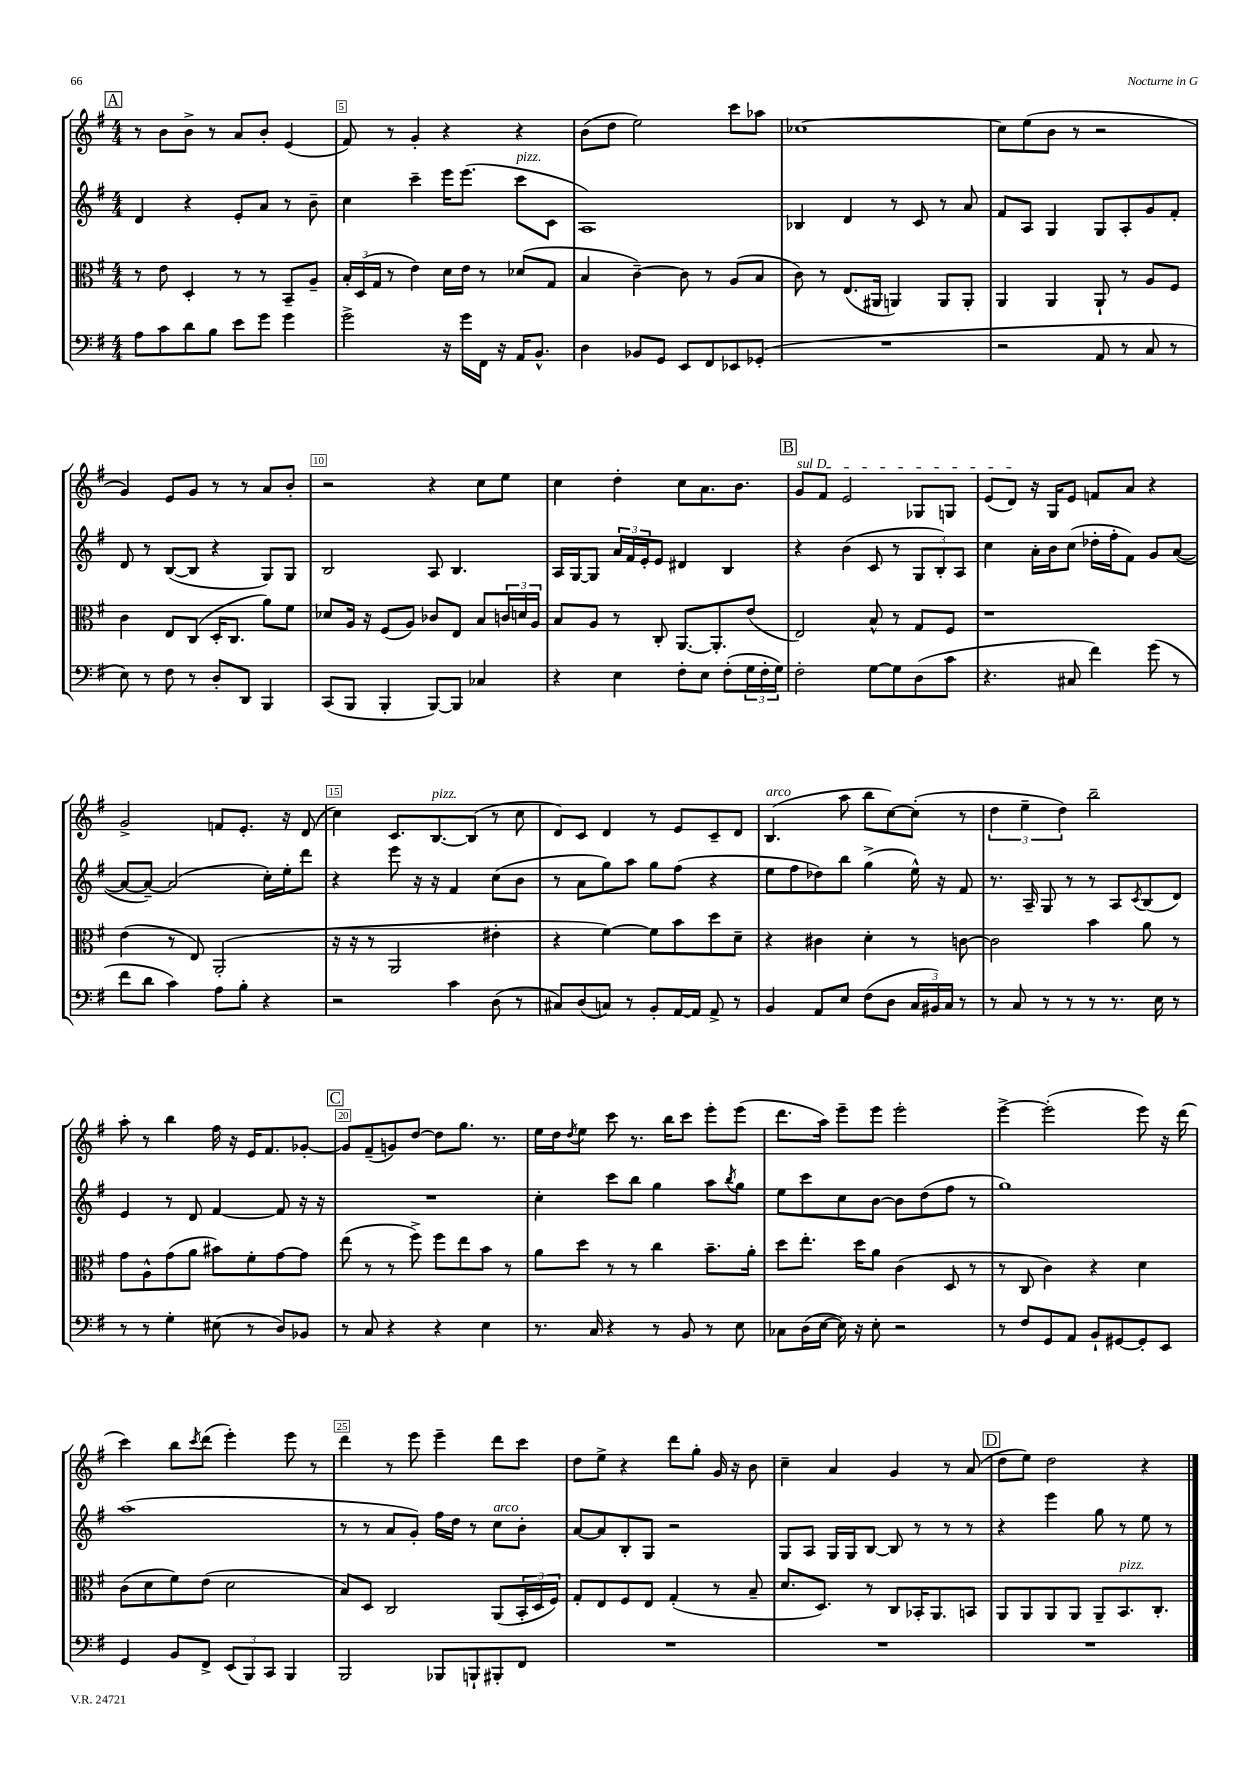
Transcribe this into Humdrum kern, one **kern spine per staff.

**kern	**kern	**kern	**kern
*staff4	*staff3	*staff2	*staff1
*clefF4	*clefC3	*clefG2	*clefG2
*k[f#]	*k[f#]	*k[f#]	*k[f#]
*M4/4	*M4/4	*M4/4	*M4/4
8A	8r	4d	8r
8c	8e	.	8b
8d	4D'	4r	8b^
8B	.	.	8r
8e	8r	8e'	8a
8g	8r	8a	8b'
4g	8BB~	8r	(4e
.	8A~	8b~	.
=	=	=	=
2g^	24B'	4cc	8f#)
.	(24D	.	.
.	24G	.	.
.	8r	.	8r
.	4e)	4ccc~	4g'
16r	16d	16eee	4r
16g	16e	(8.eee	.
16FF#	8r	.	.
16r	.	.	.
16AA	(8d-	8ccc	4r
8.BB^^	.	.	.
.	8G	8c	.
=	=	=	=
4D	4B	1A)	(8b
.	.	.	8dd
8BB-	[4c~)	.	2ee)
8GG	.	.	.
8EE	8c]	.	.
8FF#	8r	.	.
8EE-	(8A	.	8ccc
(8GG-'	8B	.	8aa-
=	=	=	=
1r	8c)	4B-	[1cc-
.	8r	.	.
.	(8.E	4d	.
.	16AA#	.	.
.	4AA)	8r	.
.	.	8c	.
.	8AA	8r	.
.	8AA'	8a	.
=	=	=	=
2r	4AA	8f#	8cc-]
.	.	8A	(8ee
.	4AA	4G	8b
.	.	.	8r
8AA	8AA`	8G	2r
8r	8r	8A'	.
8C	8A	8g	.
8r	8F#	8f#'	.
=	=	=	=
8E)	4c	8d	4g)
8r	.	8r	.
8F#	8E	([8B	8e
8r	(8C	8B]	8g
8D'	16D'	4r	8r
.	8.C	.	.
8DD	.	.	8r
4BBB	8a)	8G)	8a
.	8f#	8G	8b'
=	=	=	=
(8CC	8d-	2B	2r
8BBB	16A	.	.
.	16r	.	.
4BBB'	(8F#	.	.
.	8A)	.	.
[8BBB)	8c-	8A	4r
8BBB]	8E	4.B	.
4C-	8B	.	8cc
.	24c	.	8ee
.	24d	.	.
.	24A	.	.
=	=	=	=
4r	8B	16A	4cc
.	.	[16G	.
.	8A	8G]	.
4E	8r	24a	4dd'
.	.	24f#	.
.	.	24e'	.
.	8C'	8e	.
8F#'	[8.AA	4d#	8cc
8E	.	.	8.a
.	8.AA']	.	.
(8F#'	.	4B	.
.	.	.	8.b
24G	(8e	.	.
24F#'	.	.	.
24G)	.	.	.
=	=	=	=
2F#'	2E)	4r	8g
.	.	.	8f#
.	.	(4b	2e
[8G	8B^^	8c	.
8G]	8r	8r	.
(8D	8G	12G	8G-
.	.	12B')	.
8c	8F#	.	8G
.	.	12A	.
=	=	=	=
4.r	1r	4cc	(8e
.	.	.	8d)
.	.	16a'	16r
.	.	16b	16G
8C#	.	(8cc	8e
4f#)	.	16dd-'	8f
.	.	16ff#'	.
.	.	8f#)	8a
(8g	.	8g	4r
8r	.	([8a	.
=	=	=	=
8f#	(4e	8a_	2g^
8d	.	8a~_)	.
4c)	8r	(2a]	.
.	8E)	.	.
8A	(2AA'	.	8f
8B'	.	.	8.e'
4r	.	16cc')	.
.	.	16ee'	16r
.	.	8ddd	(8d
=	=	=	=
2r	16r	4r	4cc)
.	16r	.	.
.	8r	.	.
.	2AA	8eee	8.c
.	.	16r	.
.	.	16r	[8.B
4c	.	4f#	.
.	.	.	(8B]
(8D	4e#'	(8cc	8r
8r	.	8b	8cc
=	=	=	=
8C#)	4r	8r	8d)
(8D	.	8a	8c
8C)	[4f#)	8gg)	4d
8r	.	8aa	.
8BB'	8f#]	8gg	8r
[16AA	8b	(8ff#	8e
16AA]	.	.	.
8AA^	8dd	4r	8c~
8r	8d~	.	8d
=	=	=	=
4BB	4r	8ee	(4.B
.	.	8ff#	.
8AA	4c#	8dd-)	.
8E	.	8bb	8aa
(8F#	4d'	(4gg^	8bb
8D	.	.	[8cc)
24C	8r	16ee^^)	(8cc']
24BB#)	.	.	.
.	.	16r	.
24C	.	.	.
8r	[8c	8f#	8r
=	=	=	=
8r	2c]	8.r	6dd
8C	.	.	.
.	.	.	6ee~
.	.	16A~	.
8r	.	8G	.
.	.	.	6dd)
8r	.	8r	.
8r	4b	8r	2bb~
8.r	.	8A	.
.	.	8qc	.
.	8a	(8B	.
16E	.	.	.
8r	8r	8d)	.
=	=	=	=
8r	8g	4e	8aa'
8r	8A^^	.	8r
4G'	(8g	8r	4bb
.	8a	8d	.
(8E#	8b#)	[4f#	16ff#
.	.	.	16r
8r	8f#'	.	16e
.	.	.	8.f#
8D)	[8g	8f#]	.
8BB-	8g]	16r	[8g-'
.	.	16r	.
=	=	=	=
8r	(8ee	1r	8g-]
8C	8r	.	(8f#~
4r	8r	.	8g)
.	8ff#^)	.	[8dd
4r	8ff#	.	8dd]
.	8ee	.	8.gg
4E	8b	.	.
.	.	.	8.r
.	8r	.	.
=	=	=	=
8.r	8a	4cc'	16ee
.	.	.	16dd
.	.	.	8qdd
.	8dd	.	8ee
16C	.	.	.
4r	8r	8ccc	8ccc
.	8r	8bb	8.r
8r	4cc	4gg	.
.	.	.	16bb
8BB	.	.	8ccc
8r	8.b~	8aa	8eee'
.	.	8qbb	.
8E	.	8gg	(8eee
.	16a'	.	.
=	=	=	=
8C-	8dd	8ee	8.ddd
(16D	8.ee'	8ccc	.
[16E	.	.	16aa)
16E])	.	8cc	8eee~
16r	16dd	.	.
8E'	8a	[8b	8eee
2r	(4c	8b]	2eee'
.	.	(8dd	.
.	8D	8ff#	.
.	8r	8r	.
=	=	=	=
8r	8r	1gg)	[4eee^
8F#	8C	.	.
8GG	4c)	.	(2eee']
8AA	.	.	.
8BB`	4r	.	.
[8GG#	.	.	.
8GG#']	4d	.	8eee)
8EE	.	.	16r
.	.	.	(16ddd
=	=	=	=
4GG	(8c	(1aa	4ccc)
.	8d	.	.
8BB	8f#)	.	8bb
.	.	.	8qccc
8FF#^	(8e	.	(8ddd
(12EE	2d	.	4eee')
12BBB)	.	.	.
12CC	.	.	.
4BBB	.	.	8eee
.	.	.	8r
=	=	=	=
2BBB	8B)	8r	4ddd
.	8D	8r	.
.	2C	8a	8r
.	.	8g')	8eee
8BBB-	.	16ff#	4eee~
.	.	16dd	.
8BBB`	.	8r	.
8BBB#'	(8AA	8cc	8ddd
8FF#	24BB'	8b'	8ccc
.	24D	.	.
.	24F#)	.	.
=	=	=	=
1r	8G'	[8a	8dd
.	8E	8a]	8ee^
.	8F#	8B'	4r
.	8E	8G	.
.	(4G'	2r	8ddd
.	.	.	8gg'
.	8r	.	16g
.	.	.	16r
.	8B~	.	8b
=	=	=	=
1r	8.d	8G	4cc~
.	.	8A	.
.	8.D)	.	.
.	.	16G	4a
.	.	16G	.
.	8r	[8B	.
.	8C	8B]	4g
.	16BB-'	8r	.
.	8.AA	.	.
.	.	8r	8r
.	8BB	8r	(8a
=	=	=	=
1r	8AA	4r	8dd
.	8AA	.	8ee)
.	8AA	4eee	2dd
.	8AA	.	.
.	8AA~	8gg	.
.	8.BB	8r	.
.	.	8ee	4r
.	8.C'	.	.
.	.	8r	.
==	==	==	==
*-	*-	*-	*-
